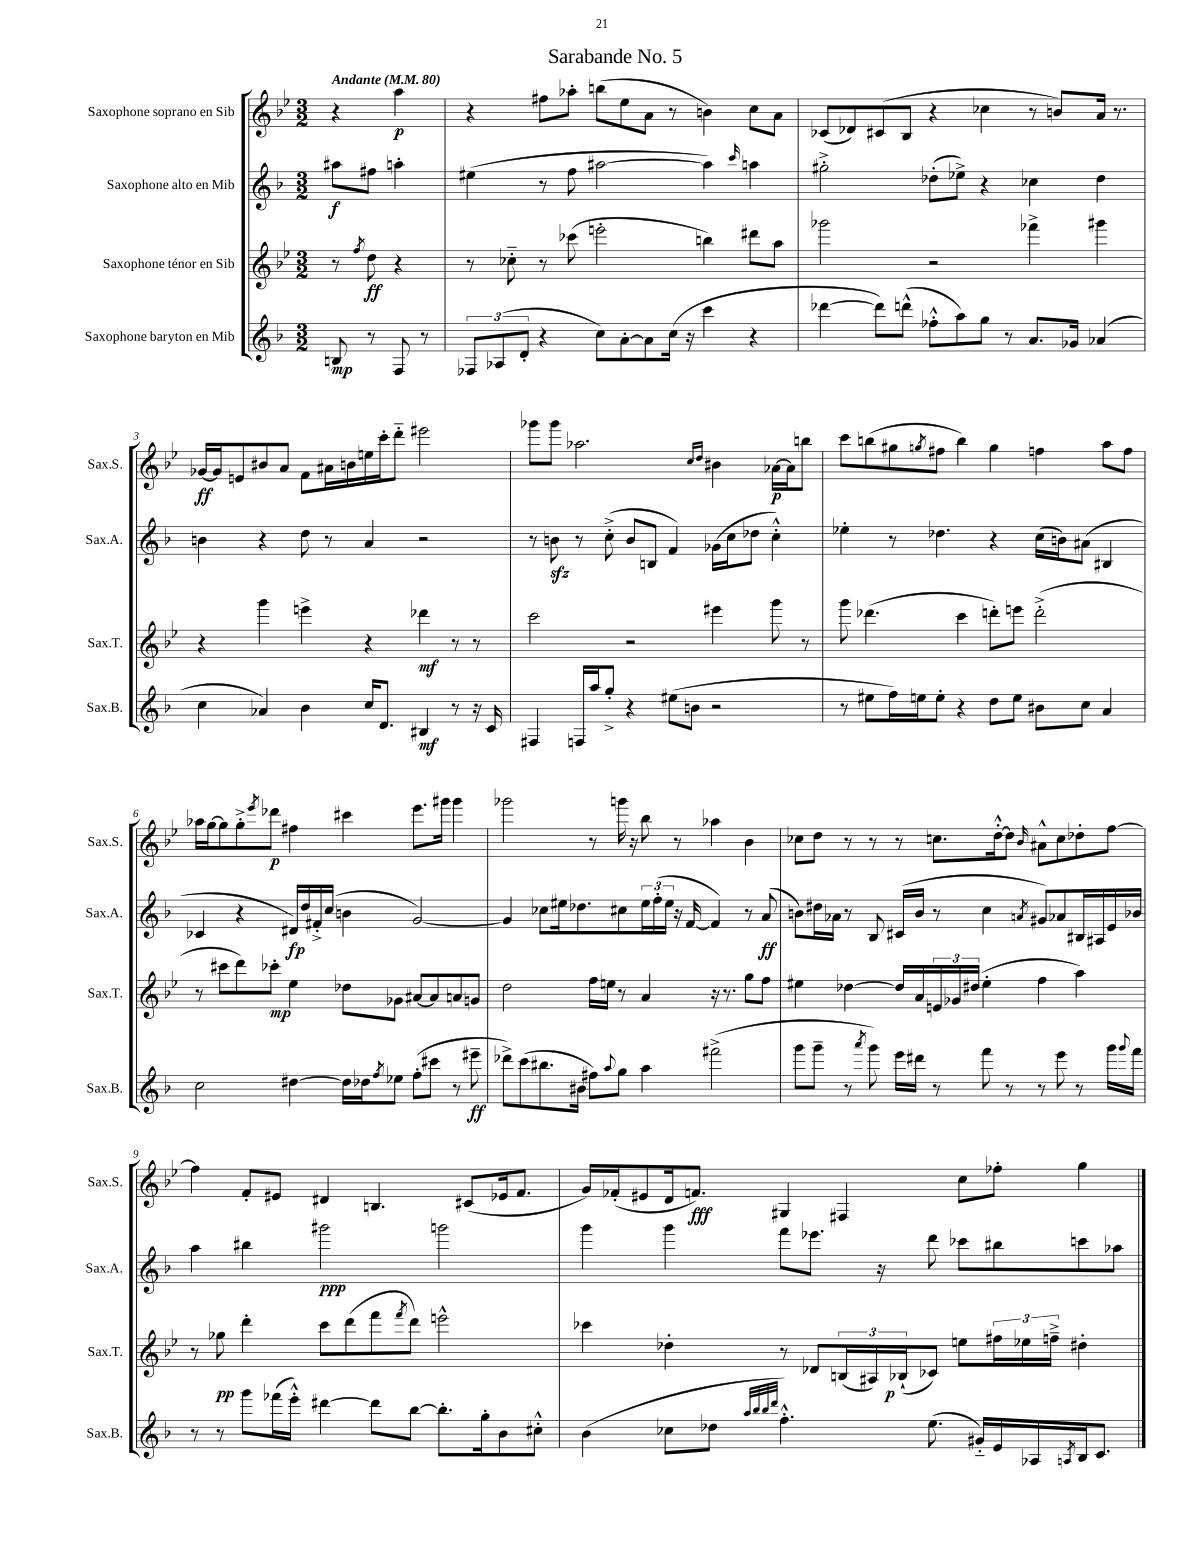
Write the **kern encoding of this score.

**kern	**kern	**kern	**kern
*staff4	*staff3	*staff2	*staff1
*clefG2	*clefG2	*clefG2	*clefG2
*k[b-]	*k[b-e-]	*k[b-]	*k[b-e-]
*M3/2	*M3/2	*M3/2	*M3/2
*MM80	*MM80	*MM80	*MM80
8B/	8r	8aa#\L	4r
.	8qff/	.	.
8r	8dd\	8ff#\J	.
8F/	4r	4aa'\	4aa\
8r	.	.	.
=	=	=	=
12F-/L	8r	(4ee#\	4r
(12A-/	.	.	.
.	8cc-'~\	.	.
12d'/J	.	.	.
4r	8r	8r	8ff#\L
.	(8ccc-\	8ff\	8aa-'\J
8cc\L)	2eee'\	[2aa#\	(8bb\L
[8a'\	.	.	8ee-\
8a\]	.	.	8a\J
(16cc\Jk	.	.	8r
16r	.	.	.
4ccc\	4bb\)	4aa#\])	4b\)
.	.	16qqccc/	.
4r	8ddd#\L	4aa\	8cc\L
.	8aa\J	.	8a\J
=	=	=	=
[4ddd-\	2ggg-\	2gg#'^\	(8c-/L
.	.	.	8d-/)
8ddd-\]L)	.	.	(8c#/
(8ddd^^\J	.	.	8B-/J
8ff-'^^\L	2r	(8dd-'\L	4r
8aa\)	.	8ee-^\J)	.
8gg\J	.	4r	4cc-\
8r	.	.	.
8.a/L	4fff-^\	4cc-\	8r
.	.	.	8b/L)
16g-/Jk	.	.	.
(4a-/	4ggg#\	4dd-\	16a/Jk
.	.	.	8.r
=	=	=	=
4cc\	4r	4b\	[16g-/LL
.	.	.	16g-/]J
.	.	.	8e/
4a-/)	4ggg\	4r	8b#/
.	.	.	8a/J
4b-\	4eee^\	8dd\	8f\L
.	.	8r	16a#\L
.	.	.	16b\
16cc/LK	4r	4a/	16ee\
8.d/J	.	.	16ccc'\J
.	.	.	8ddd'~\J
4B#/	4ddd-\	2r	2eee#\
8r	8r	.	.
16r	8r	.	.
16c/	.	.	.
=	=	=	=
4F#/	2ccc\	8r	8ggg-\L
.	.	8b\	8ggg-\J
16F/LL	.	8r	2.aa-\
16aa/J	.	.	.
8gg'^/J	.	(8cc'^\	.
4r	2r	8b/L	.
.	.	8B/J	.
(8ee#\L	.	4f/)	.
8b\J	.	.	.
.	.	.	16qqcc/LL
.	.	.	16qqdd/JJ
2r	4eee#\	(16g-\LL	4b#\
.	.	16cc\J	.
.	.	8dd-\J	.
.	8ggg\	4cc'^^\)	[16a-\LL
.	.	.	16a-\]J
.	8r	.	8bb\J
=	=	=	=
8r	8ggg\	4ee-'\	8ccc\L
8ee#\L	(4.ddd-\	.	(8bb\
16ff\L)	.	8r	8gg#\
16ee\J	.	.	.
.	.	.	8qgg/
8ee'\J	.	4.dd-\	8ff#\J
4r	4ccc\	.	4bb\)
8dd\L	8ddd'\L)	4r	4gg\
8ee\J	8eee\J	.	.
8b#\L	(2ddd'^\	(16cc\LL	4ff\
.	.	16b\J)	.
8cc\J	.	(8a#\J	.
4a/	.	4B#/	8aa\L
.	.	.	8ff\J
=	=	=	=
2cc\	8r	4c-/	16aa-\LL
.	.	.	[16gg\J
.	8ccc#\L	.	8gg\]
.	8ddd\)	4r	8gg'^\
.	.	.	8qeee-/
.	8ccc-'\J	.	8ddd-\J
[4dd#\	4ee-\	16d#/LL)	4ff#\
.	.	16dd/	.
.	.	16f#'^/	.
.	.	(16cc/JJ	.
16dd#\]LL	8dd-\L	4b\	4ccc#\
16dd-\J	.	.	.
8qff/	.	.	.
8ee-\J	8g-\J	.	.
(8ff'\L	[8a#/L	[2g/)	8.eee-\L
8ccc#\J	8a#/]	.	.
.	.	.	16ggg#\Jk
8r	8a/	.	4ggg#\
8eee#~\	8g/J	.	.
=	=	=	=
8ddd-^\L)	2dd\	4g/]	2ggg-\
(8ccc\	.	.	.
8.bb#\	.	8cc-\L	.
.	.	16ee#\k	.
16b#\Jk	.	8.dd-\	.
8ff#\L)	16ff\LL	.	8r
.	16ee\JJ	.	.
8qqaa/	.	.	.
8gg\J	8r	8cc#\	16ggg\
.	.	.	16r
4aa\	4a/	24ee#\L	8bb-\
.	.	(24ff'\	.
.	.	24ee#\JJ	.
.	.	16r	8r
.	.	[16f/	.
(2fff#^\	16r	4f/])	4aa-\
.	8.r	.	.
.	8gg\L	8r	4b-\
.	8ff\J	(8a/	.
=	=	=	=
8ggg\L	4ee#\	8b\L)	8cc-\L
8ggg~\J	.	16dd#\L	8dd\J
.	.	16a-\JJ	.
8r	[4dd-\	8r	8r
8qaaa/	.	.	.
8ggg\)	.	8B-/	8r
16eee\LL	16dd-/]LL	(16c#/LL	8r
16ddd#\JJ	16a/	16b/JJ	.
8r	24e/	8r	8.cc\L
.	24g-/	.	.
.	(24dd#/JJ	.	.
8fff\	4ee#'\	4cc\	.
.	.	.	[16dd'^^\k
8r	.	.	8dd\]J
.	.	8qa/	16qqb-/
8r	4ff\	8g#/L)	8a#^^\L
8eee\	.	8a-/	8cc\
8r	4aa\)	16B#/L	8dd-'\
.	.	16A#/	.
16ggg\LL	.	16e/	[8ff\J
8qqggg/	.	.	.
16fff\JJ	.	16b-/JJ	.
=	=	=	=
8r	8r	4aa\	4ff\]
8r	8gg-\	.	.
8ggg\L	4ddd'\	4bb#\	8f'/L
(16fff-\L	.	.	8e#/J
16eee'^^\JJ)	.	.	.
[4ddd#\	8ccc\L	2ggg#\	4d#/
.	(8ddd\	.	.
8ddd#\]L	8fff\	.	4.B/
.	8qfff/	.	.
[8bb-\J	8ddd\J)	.	.
8.bb-'\]L	2eee^^\	2ggg\	.
.	.	.	(8c#/L
16gg'\k	.	.	.
8b-\	.	.	16e-/k
.	.	.	8.f/J
8cc#'^^\J	.	.	.
=	=	=	=
(4b-\	4ccc-\	4ggg\	16g/LL)
.	.	.	(16f-'/J
.	.	.	8e#/
8cc-\L	4dd-'\	4ggg\	16d/k
.	.	.	8.f/J)
8dd-\J	.	.	.
32qqaa/LLL	.	.	.
32qqbb-/	.	.	.
32qqbb-/	.	.	.
32qqddd/JJJ	.	.	.
4.ff'^^\)	8r	8fff\L	4G#/
.	8d-/L	8.eee-\J	.
.	(24B/L	.	4F#/
.	24A#/)	.	.
.	.	16r	.
.	(24B-`/J	.	.
(8.ee\	8c-/J)	8ddd\	.
.	8ee\L	8ccc-\L	8cc\L
16g#'~/LL)	.	.	.
16e/	24ff#\L	8bb#\	8ff-'\J
.	24ee-\	.	.
16A-/	.	.	.
.	24ff~^\JJ	.	.
8qA/	.	.	.
16B-/J	4dd#'\	8ccc\	4gg\
8.c/J	.	.	.
.	.	8aa-\J	.
==	==	==	==
*-	*-	*-	*-
